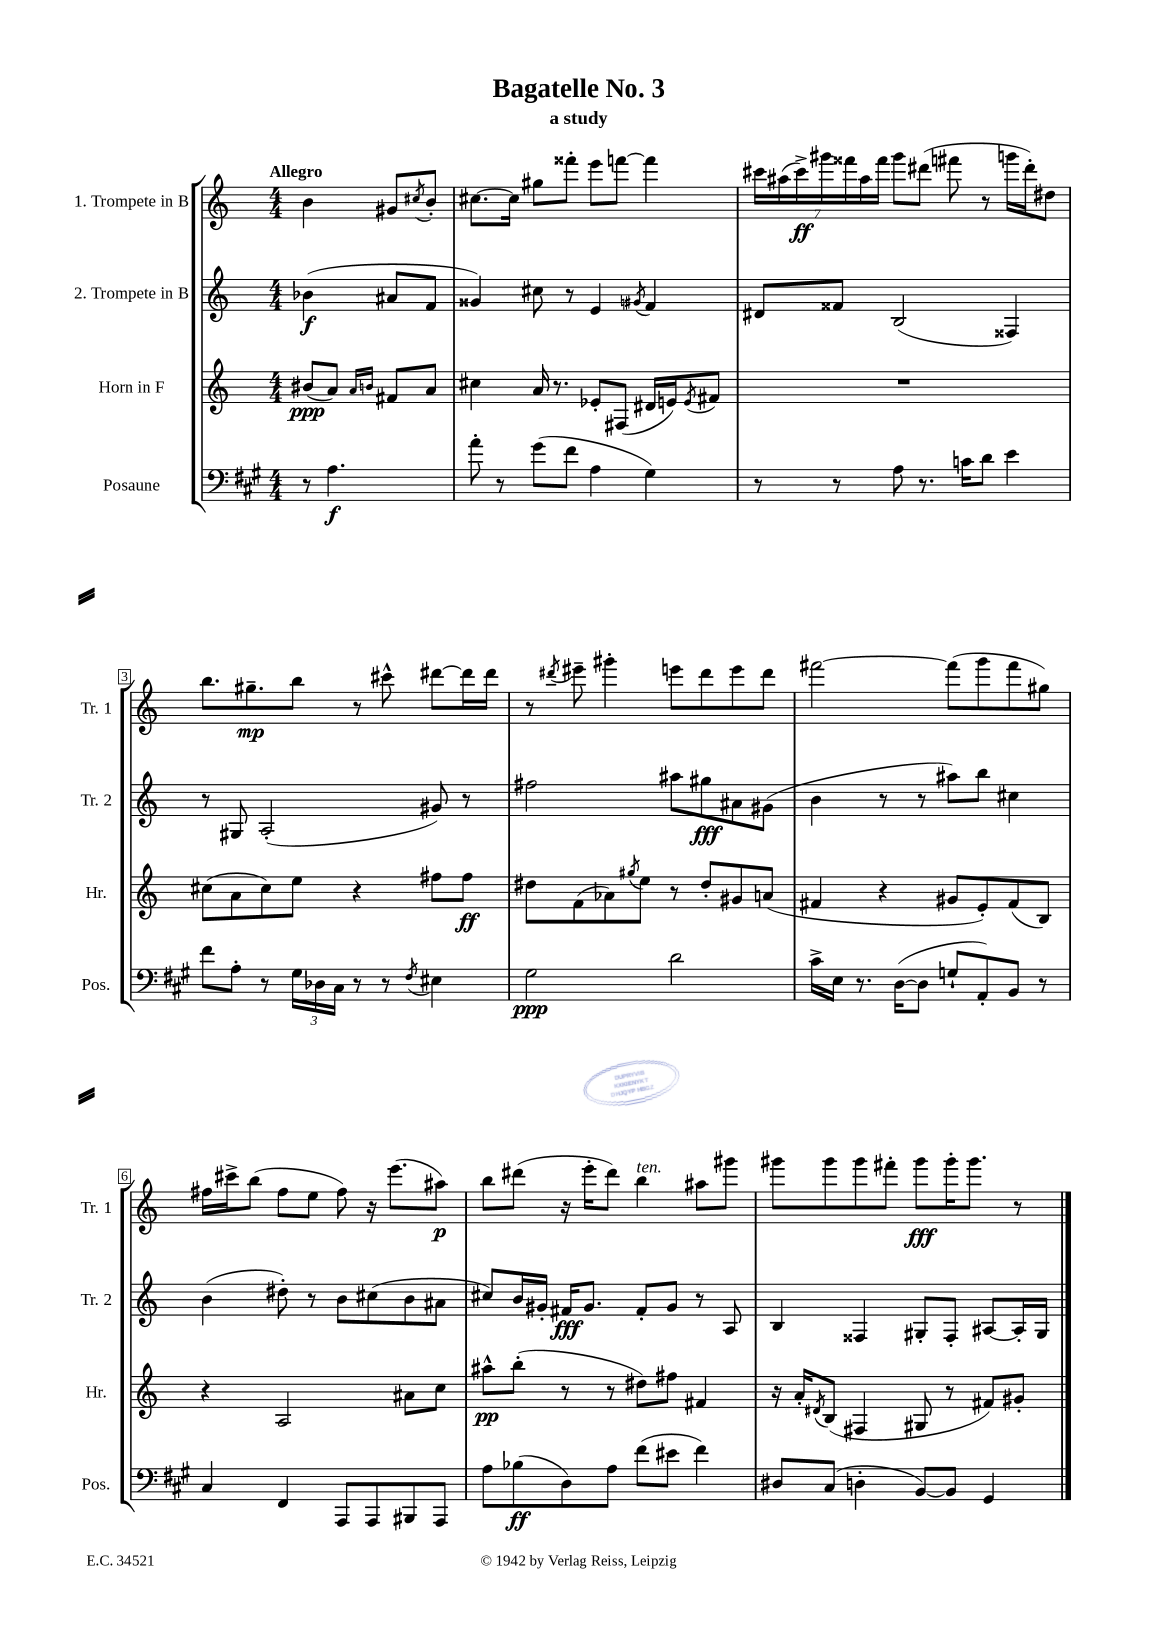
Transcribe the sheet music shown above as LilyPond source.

\header { title = "Bagatelle No. 3" subtitle = "a study" }
<<
\new StaffGroup <<
\new Staff = "s0" \with { instrumentName = "1. Trompete in B" shortInstrumentName = "Tr. 1" } {
    \clef treble \key c \major \numericTimeSignature \time 4/4 \partial 2 \tempo "Allegro"
    b'4 gis'8 \acciaccatura { cis''8 } b'8-. |
    cis''8.~ cis''16 gis''8 fisis'''8-. e'''8 f'''8~ f'''4 |
    \tuplet 7/4 { cis'''16 ais''16( cis'''16->\ff) gis'''16 fisis'''16 ais''16 fisis'''16 } gis'''8 dis'''8( fis'''8 r8 g'''16 dis'''16-.) dis''8 |
    b''8. gis''8.--\mp b''8 r8 cis'''8-^ dis'''8~ dis'''16 dis'''16 |
    r8 \acciaccatura { dis'''8 } eis'''8-- gis'''4-. e'''8 dis'''8 e'''8 dis'''8 |
    fis'''2~ fis'''8( g'''8 fis'''8 gis''8) |
    fis''16 cis'''16-> b''8( fis''8 e''8 fis''8) r16 e'''8.( ais''8\p) |
    b''8 dis'''8( r16 e'''16-. dis'''8) b''4^\markup { \italic "ten." } ais''8 gis'''8 |
    gis'''8 gis'''8 gis'''8 fis'''8-. gis'''8\fff gis'''16-. gis'''8. r8 \bar "|." |
}
\new Staff = "s1" \with { instrumentName = "2. Trompete in B" shortInstrumentName = "Tr. 2" } {
    \clef treble \key c \major \numericTimeSignature \time 4/4 \partial 2
    bes'4\f( ais'8 f'8 |
    gisis'4) cis''8 r8 e'4 \acciaccatura { gis'8 } f'4 |
    dis'8 fisis'8 b2( fisis4) |
    r8 gis8 a2-.( gis'8) r8 |
    fis''2 ais''8 gis''8\fff ais'8 gis'8( |
    b'4 r8 r8 ais''8) b''8 cis''4 |
    b'4( dis''8-.) r8 b'8 cis''8( b'8 ais'8 |
    cis''8) b'16 gis'16-. fis'16\fff gis'8. fis'8-. gis'8 r8 a8 |
    b4 fisis4 gis8-. fisis8-. ais8~ ais16-. gis16 \bar "|." |
}
\new Staff = "s2" \with { instrumentName = "Horn in F" shortInstrumentName = "Hr." } {
    \clef treble \key c \major \numericTimeSignature \time 4/4 \partial 2
    bis'8\ppp( a'8) \grace { a'16 b'16 } fis'8 a'8 |
    cis''4 a'16 r8. ees'8-. fis8( dis'16 e'16) \acciaccatura { e'8 } fis'8 |
    R1 |
    cis''8( a'8 cis''8) e''8 r4 fis''8 fis''8\ff |
    dis''8 f'8( aes'8) \acciaccatura { gis''8 } e''8 r8 dis''8-. gis'8 a'8( |
    fis'4 r4 gis'8 e'8-.) fis'8( b8) |
    r4 a2 ais'8 c''8 |
    ais''8-^\pp b''8-.( r8 r8 dis''8) fis''8 fis'4 |
    r16 a'16-. \acciaccatura { dis'8 } b8( fis4 gis8 r8 fis'8) gis'8-. \bar "|." |
}
\new Staff = "s3" \with { instrumentName = "Posaune" shortInstrumentName = "Pos." } {
    \clef bass \key a \major \numericTimeSignature \time 4/4 \partial 2
    r8 a4.\f |
    a'8-. r8 gis'8( fis'8 a4 gis4) |
    r8 r8 a8 r8. c'16 d'8 e'4 |
    fis'8 a8-. r8 \tuplet 3/2 { gis16 des16 cis16 } r8 r8 \acciaccatura { fis8 } eis4 |
    gis2\ppp d'2 |
    cis'16-> e16 r8. d16~( d8 g8-! a,8-.) b,8 r8 |
    cis4 fis,4 a,,8 a,,8 bis,,8 a,,8 |
    a8 bes8\ff( d8) a8 fis'8( eis'8 fis'4) |
    dis8 cis8( d4-. b,8~) b,8 gis,4 \bar "|." |
}
>>
>>
\layout { \context { \Score \override BarNumber.stencil = #(make-stencil-boxer 0.1 0.3 ly:text-interface::print) } }
